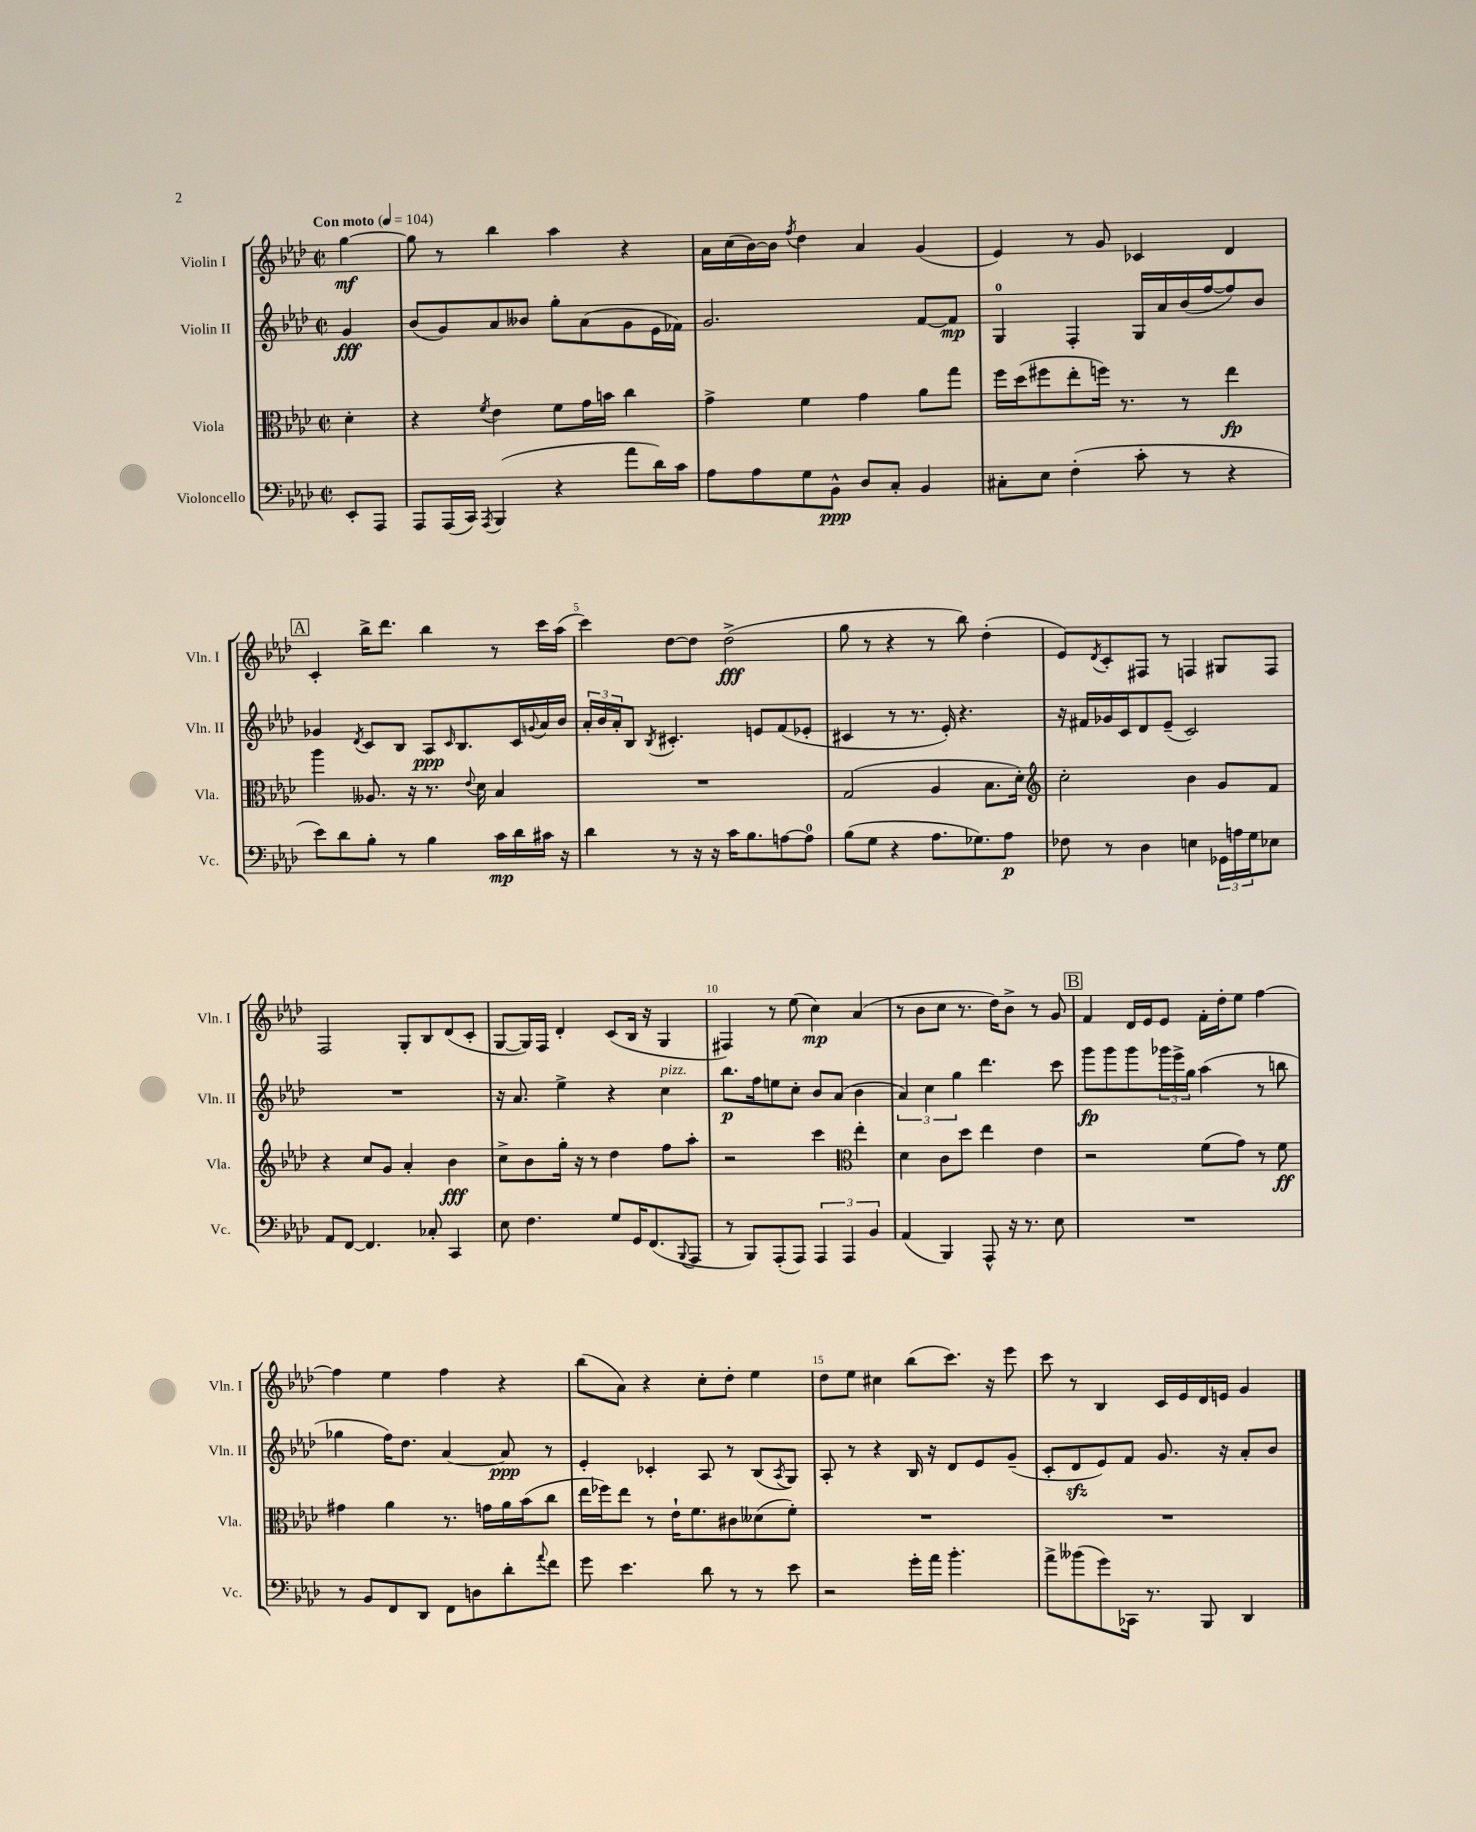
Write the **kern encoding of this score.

**kern	**kern	**kern	**kern
*staff4	*staff3	*staff2	*staff1
*clefF4	*clefC3	*clefG2	*clefG2
*k[b-e-a-d-]	*k[b-e-a-d-]	*k[b-e-a-d-]	*k[b-e-a-d-]
*M2/2	*M2/2	*M2/2	*M2/2
*met(c|)	*met(c|)	*met(c|)	*met(c|)
*MM104	*MM104	*MM104	*MM104
8EE-'	4d-'	4g	[4gg
8AAA-	.	.	.
=	=	=	=
8AAA-	4r	(8b-	8gg]
(16AAA-	.	8g)	8r
16CC)	.	.	.
8qAAA-	8qf	.	.
(4BBB-	4e-	8a-	4bb-
.	.	8b--	.
4r	8f	8gg'	4aa-
.	16g	(8a-	.
.	16b	.	.
8a-	4cc	8g	4r
16d-)	.	16e-	.
16c	.	16f-)	.
=	=	=	=
8A-	4g^	2.g	16a-
.	.	.	(16cc
8A-	.	.	[16b-)
.	.	.	16b-]
.	.	.	8qff
8G	4f	.	4dd-
8BB-^^	.	.	.
8D-	4g	.	4a-
8C'	.	.	.
4BB-	8a-	[8f	(4g
.	8gg	8f]	.
=	=	=	=
8C#'	16ff	4G	4e-)
.	(16dd-	.	.
8E-	8ff#	.	.
(4F'	8ee-'	4F'	8r
.	16ff)	.	8g
.	8.r	.	.
8c'	.	16G	4c-
.	.	16a-	.
8r	8r	(16b-	.
.	.	[16ff	.
4r	4ee-	8ff])	4d-
.	.	8b-	.
=	=	=	=
8e-)	4aa-	4g-	4c'
8d-	.	.	.
.	.	8qd-	.
8B-'	8.A--	8c	16bb-^
.	.	.	8.ddd-
8r	.	8B-	.
.	16r	.	.
4B-	8.r	8A-	4bb-
.	.	16qqc	.
.	.	8.B-	.
.	8qqe-	.	.
.	16d-	.	.
16c	4B-	.	8r
16d-	.	16c	.
.	.	8qqg	.
16c#	.	16a-	16ccc
16r	.	16b-	(16aa-
=	=	=	=
4d-	1r	24a-'	4ccc)
.	.	24b-	.
.	.	24a-'	.
.	.	8B-	.
.	.	8qB-	.
8r	.	4.c#'	[8dd-
16r	.	.	8dd-]
16r	.	.	.
16c	.	.	(2dd-^
8.B-	.	.	.
.	.	8e	.
[8A	.	(8f	.
8A]	.	8e-'	.
=	=	=	=
(8B-	(2G	4c#	8gg
8G	.	.	8r
4r	.	8r	4r
.	.	8.r	.
8.A-	4A-	.	8r
.	.	16e-')	.
.	.	4.r	8bb-)
8.G-)	.	.	.
.	8.B-	.	(4dd-'
8A-	.	.	.
.	16d-')	.	.
=	=	=	=
*	*clefG2	*	*
8F-	2cc'	16r	8e-)
.	.	16f#	.
.	.	.	8qd-
8r	.	16g-	8c'
.	.	16c	.
4D-	.	8d-	8F#
.	.	(8e-~	8r
4E	4b-	2c)	4F
24GG-	8g	.	8G#
24A	.	.	.
24G	.	.	.
8E-	8f	.	8F
=	=	=	=
8AA-	4r	1r	2F
[8FF	.	.	.
4.FF]	8cc	.	.
.	8g	.	.
.	4a-'	.	8G'
8C-'	.	.	8B-
4CC	4b-	.	(8d-
.	.	.	8c'
=	=	=	=
8E-	8cc^	16r	[8G
.	.	8.a-	.
4.F	8b-	.	16G])
.	.	.	16F
.	16gg'	4ee-^	4d-'
.	16r	.	.
.	8r	.	.
8G	4dd-	4r	(8c
16GG	.	.	16B-
(8.FF	.	.	16r
.	8ff	4cc	4G
8qqBBB-	.	.	.
8AAA-	8aa-'	.	.
=	=	=	=
8r	2r	8.bb-	4F#)
8BBB-)	.	.	.
.	.	16ff	.
(8AAA-'	.	8ee	8r
8AAA-)	.	8cc'	(8ee-
6AAA-	4ccc	8b-	4cc)
.	.	(8a-	.
6AAA-	.	.	.
*	*clefC3	*	*
.	4ee-'	4b-	(4a-
6BB-	.	.	.
=	=	=	=
(4AA-	4d-	6a-)	8r
.	.	.	8b-
.	.	6cc	.
4BBB-)	8c	.	8cc
.	.	6gg	.
.	8dd-	.	8.r
8AAA-^^	4ee-	4.ddd-	.
.	.	.	16dd-)
16r	.	.	8b-^
8.r	.	.	.
.	4e-	.	8r
8E-	.	8ccc	8g
=	=	=	=
1r	2r	8ggg	4f
.	.	8ggg	.
.	.	8ggg	16d-
.	.	.	16e-
.	.	24ggg-	8e-
.	.	24eee-^	.
.	.	24gg	.
.	(8f	(4aa-	16f'
.	.	.	16dd-'
.	8g)	.	8ee-
.	8r	8r	[4ff
.	8f	8bb	.
=	=	=	=
8r	4g#	4gg-	4ff]
8BB-	.	.	.
8FF	4a-	16ff)	4ee-
.	.	8.dd-	.
8DD-	.	.	.
8FF	8.r	[4a-	4ff
8D	.	.	.
.	16g	.	.
8d-'	16a-	8a-]	4r
.	(16b-	.	.
8qqa-	.	.	.
8f	8cc	8r	.
=	=	=	=
8g	16ee-	4e-'	(8bb-
.	16ff-)	.	.
4.e-	8ee-	.	8a-)
.	8r	4c-'	4r
.	16e-`	.	.
.	8.f	.	.
8d-	.	8A-	8cc'
8r	8c#	8r	8dd-'
8r	(8d--	(8B-	4ee-
.	.	8qA-	.
8e-	8f')	8G)	.
=	=	=	=
2r	1r	8A-'	8dd-
.	.	8r	8ee-
.	.	4r	4cc#
16g'	.	16B-	(8bb-
16a-	.	16r	.
4.b-'	.	8d-	8.ccc)
.	.	8e-	.
.	.	.	16r
.	.	(8g~	8eee-
=	=	=	=
8a-^	1r	8c'	8ccc
(8b--	.	8d-	8r
8g)	.	8e-)	4B-
16CC-	.	8f	.
8.r	.	.	.
.	.	8.g	16c
.	.	.	16e-
8BBB-	.	.	16d-
.	.	16r	16e
4DD-	.	8a-'	4g
.	.	8b-	.
==	==	==	==
*-	*-	*-	*-
